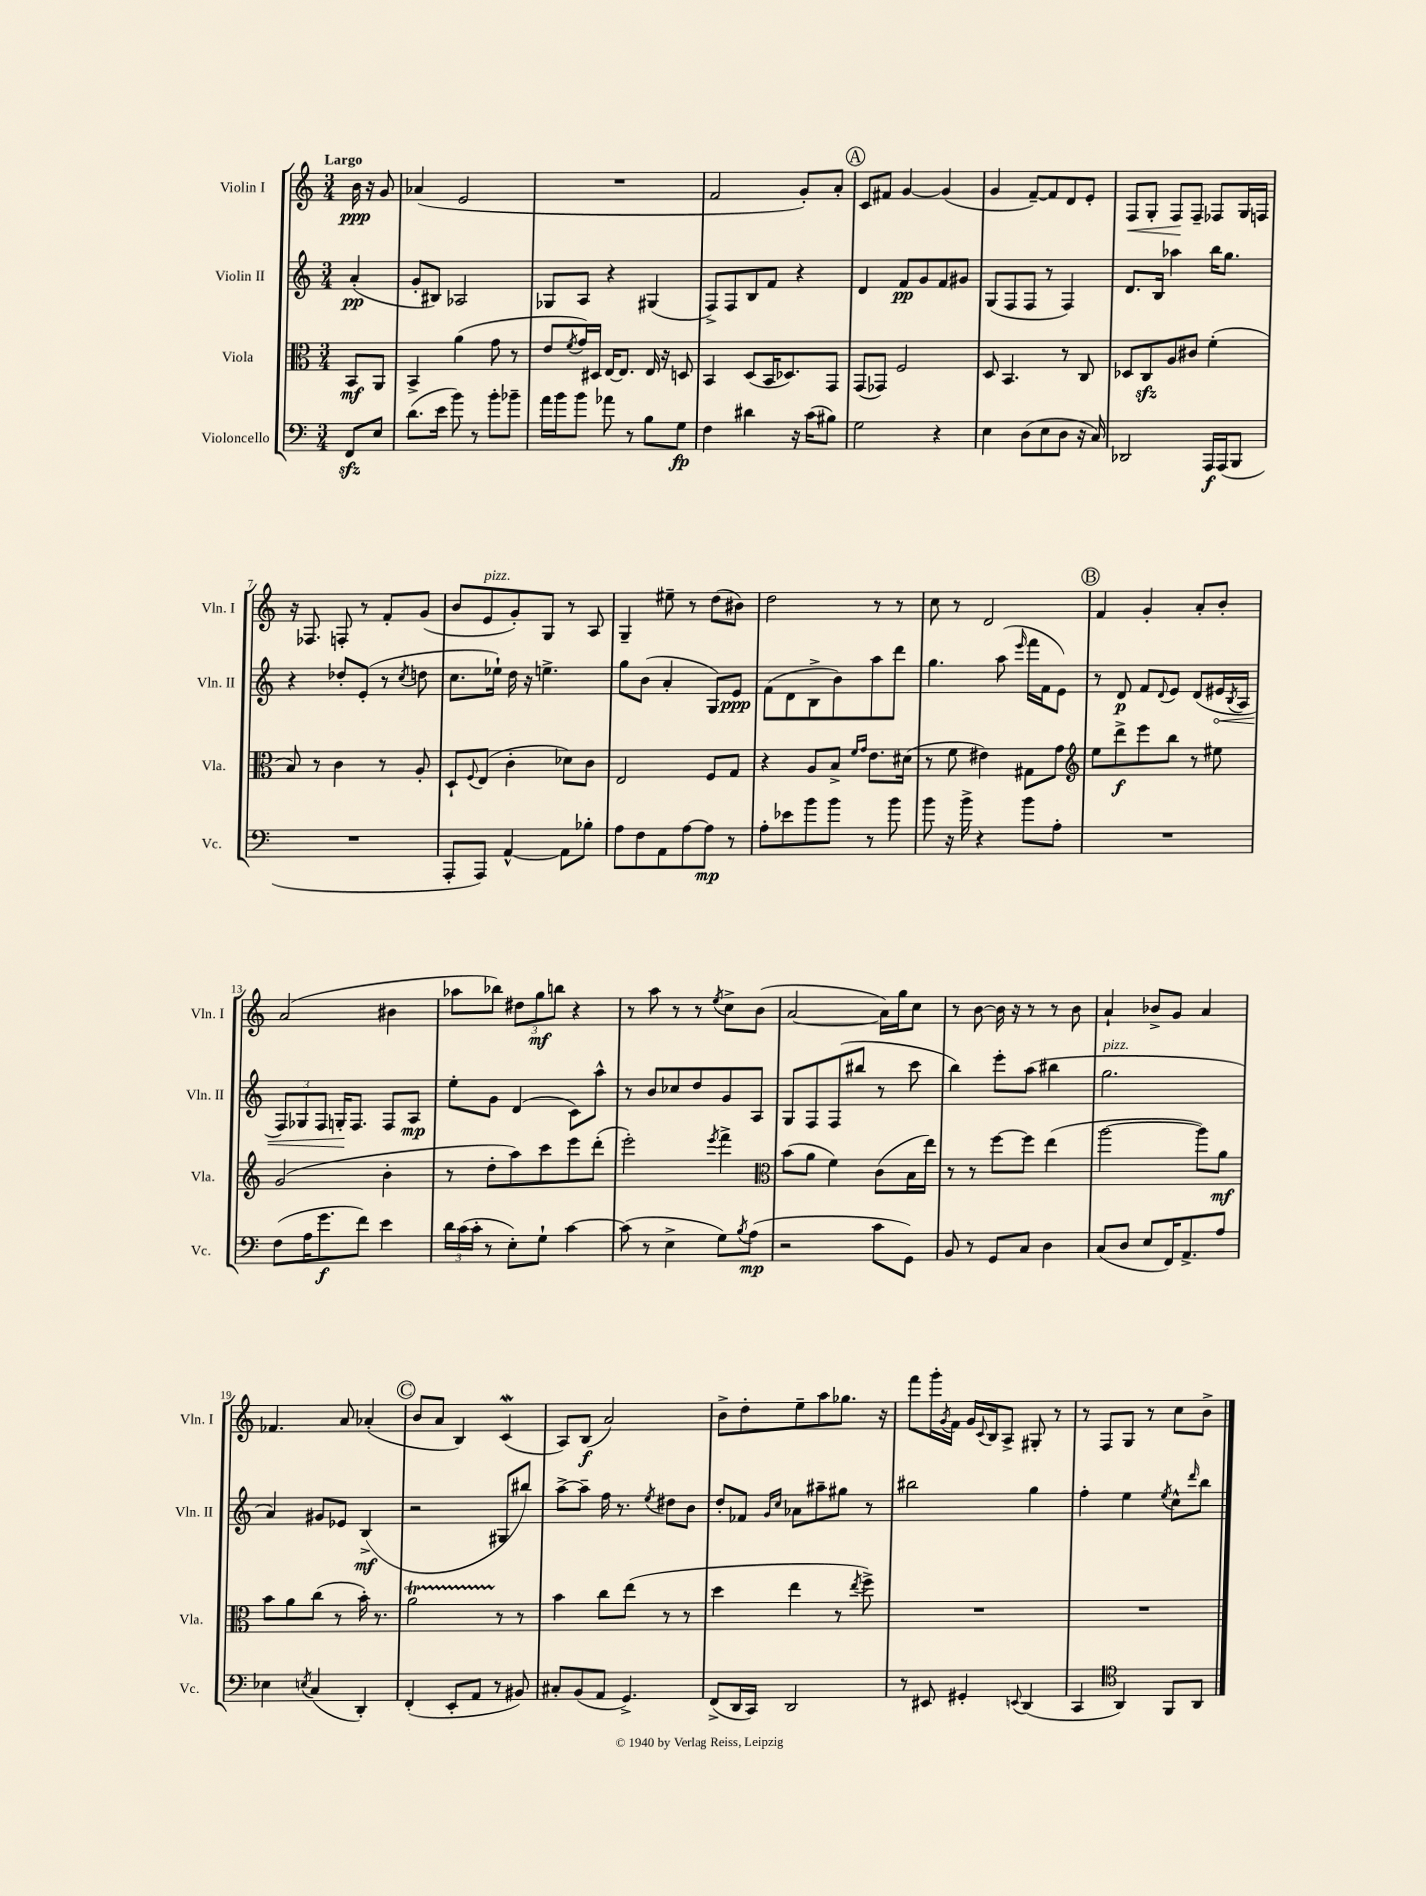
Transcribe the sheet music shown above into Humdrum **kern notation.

**kern	**kern	**kern	**kern
*staff4	*staff3	*staff2	*staff1
*clefF4	*clefC3	*clefG2	*clefG2
*k[]	*k[]	*k[]	*k[]
*M3/4	*M3/4	*M3/4	*M3/4
8FF	8BB	(4a'	16b
.	.	.	16r
8E	8AA	.	8g
=	=	=	=
(8.d	4BB^	8g'	(4a-
.	.	8B#)	.
16e	.	.	.
8b)	(4a	2A-	2e
8r	.	.	.
8b'	8g	.	.
8b-~	8r	.	.
=	=	=	=
16a	8e	8G-	2.r
16b	.	.	.
.	8qf	.	.
8b	16g)	8A	.
.	16D#	.	.
8a-	[16E	4r	.
.	8.E]	.	.
8r	.	.	.
8B	16E	(4G#	.
.	16r	.	.
8G	8D	.	.
=	=	=	=
4F	4BB	8F^)	2f
.	.	8F	.
4d#	(8D	8B	.
.	16BB	8f	.
.	8.D-)	.	.
16r	.	4r	8g')
(16c	.	.	.
8B#)	8GG	.	8a'
=	=	=	=
2G	(8GG	4d	8c
.	8GG-)	.	8f#
.	2F	8f	[4g
.	.	8g	.
4r	.	8f	(4g]
.	.	8g#	.
=	=	=	=
4E	8D	(8G	4g
.	4.BB	8F	.
(8D	.	8F	[8f~)
8E	.	8r	8f]
8D	8r	4F)	8d
16r	8C	.	8e'
16C)	.	.	.
=	=	=	=
2DD-	8D-	8.d	8F
.	8C	.	8G'
.	.	16B	.
.	8A	4aa-	8F
.	8c#	.	8F~
16AAA	(4f'	16bb	8F-
(16AAA	.	8.gg	.
8BBB	.	.	16G
.	.	.	16F
=	=	=	=
2.r	8B)	4r	16r
.	.	.	8.F-
.	8r	.	.
.	4c	8dd-'	8F'
.	.	(8e'	8r
.	8r	8r	8f'
.	.	8qcc	.
.	8A'	8dd	(8g
=	=	=	=
8AAA'	8D`	8.cc	8b
.	8qqF	.	.
8AAA)	(8E	.	8e
.	.	16ee-`)	.
[4AA^^	4c'	16dd	8g')
.	.	16r	.
.	.	4.ee^	8G
8AA]	8d-)	.	8r
8B-'	8c	.	8A
=	=	=	=
8A	2E	8gg	4G~
8F	.	(8b	.
8AA	.	4a'	8ee#~
[8A	.	.	8r
8A]	8F	8G)	(8dd
8r	8G	8e	8b#)
=	=	=	=
8A'	4r	(8f	2dd
8e-	.	8d	.
8b	8A	8B^	.
8b	8B^	8b)	.
.	16qqf	.	.
.	16qqg	.	.
8r	8.e	8aa	8r
8b	.	8ddd	8r
.	(16d#	.	.
=	=	=	=
8b	8r	4.gg	8cc
16r	8f	.	8r
16b^	.	.	.
4r	4e#)	.	2d
.	.	(8aa	.
.	.	16qqeee	.
8b	8G#	16fff	.
.	.	16f	.
8A'	8g	8e)	.
=	=	=	=
*	*clefG2	*	*
2.r	8ee	8r	4f
.	8ddd^	8d	.
.	8eee	8f	4g'
.	.	8qqd	.
.	8bb	8e	.
.	8r	(8d	8a'
.	8ee#	16e#	8b'
.	.	8qB	.
.	.	16A	.
=	=	=	=
(8F	(2g	12F)	(2a
.	.	12G-	.
16A	.	.	.
.	.	12F	.
8.g	.	.	.
.	.	16G'	.
.	.	8.F	.
8f)	.	.	.
4e	4b'	8F	4b#
.	.	8A	.
=	=	=	=
24d	8r	8ee'	8aa-
(24c	.	.	.
24c'	.	.	.
8r	8dd'	8g	8bb-)
8E')	8aa)	(4d	12dd#
.	.	.	12gg
8G`	8ccc	.	.
.	.	.	12bb
[4c	8eee	8c)	4r
.	(8ddd'	8aa^^	.
=	=	=	=
(8c]	2eee')	8r	8r
8r	.	8b	8aa
4E^	.	8cc-	8r
.	.	8dd	8r
.	8qeee	.	8qee
8G)	4fff^	8g	8cc^
8qB	.	.	.
(8A	.	8A	(8b
=	=	=	=
*	*clefC3	*	*
2r	(8b	8G	[2a
.	8a	8F	.
.	4f)	(8F	.
.	.	8bb#	.
8c	(8c	8r	16a])
.	.	.	16gg
8GG)	16B	8ccc	8cc
.	16ee)	.	.
=	=	=	=
8BB	8r	4bb)	8r
8r	8r	.	[8b
8GG	[8ff	8eee'	16b]
.	.	.	16r
8C	8ff]	(8aa	8r
4D	(4ee	4bb#	8r
.	.	.	8b
=	=	=	=
(8C	[2aa	2.gg	4a`
8D	.	.	.
8E	.	.	8b-^
16FF)	.	.	8g
8.AA^	.	.	.
.	8aa])	.	4a
8A	8a	.	.
=	=	=	=
4E-	8b	4a)	4.f-
.	8a	.	.
8qE	.	.	.
(4C	(8cc	8g#	.
.	8r	8e-	8a
4DD')	16b')	(4B^	(4a-'
.	8.r	.	.
=	=	=	=
(4FF'	2a	2r	8b
.	.	.	8a
8EE'	.	.	4B)
8AA	.	.	.
8r	8r	8G#	(4c
8BB#)	8r	8bb#)	.
=	=	=	=
8C#'	4b	[8aa^	8A)
(8BB	.	8aa~]	(8B
8AA	8cc	16ff	2a)
.	.	8.r	.
4.GG^)	(8ee	.	.
.	.	8qee	.
.	8r	8dd#	.
.	8r	8b	.
=	=	=	=
(8FF^	4dd	8dd'	8b^
16DD	.	8f-	8dd'
16CC)	.	.	.
.	.	16qqg	.
.	.	16qqcc	.
2DD	4ee	8a-	8ee~
.	.	8aa#~	8aa
.	8r	8gg#	8.gg-
.	8qee	.	.
.	8ff^)	8r	.
.	.	.	16r
=	=	=	=
8r	2.r	2bb#	8fff
8EE#	.	.	16ggg'
.	.	.	8qg
.	.	.	16f
4GG#'	.	.	16g
.	.	.	8qqc
.	.	.	16B
.	.	.	8A^
8qqEE	.	.	.
(4DD	.	4gg	8G#'
.	.	.	8r
=	=	=	=
4CC	2.r	4ff'	8r
.	.	.	8F
*clefC4	*	*	*
4AA)	.	4ee	8G
.	.	.	8r
.	.	8qee	.
8FF	.	8cc^^	8cc
.	.	16qqddd	.
8AA	.	8bb	8b^
==	==	==	==
*-	*-	*-	*-
